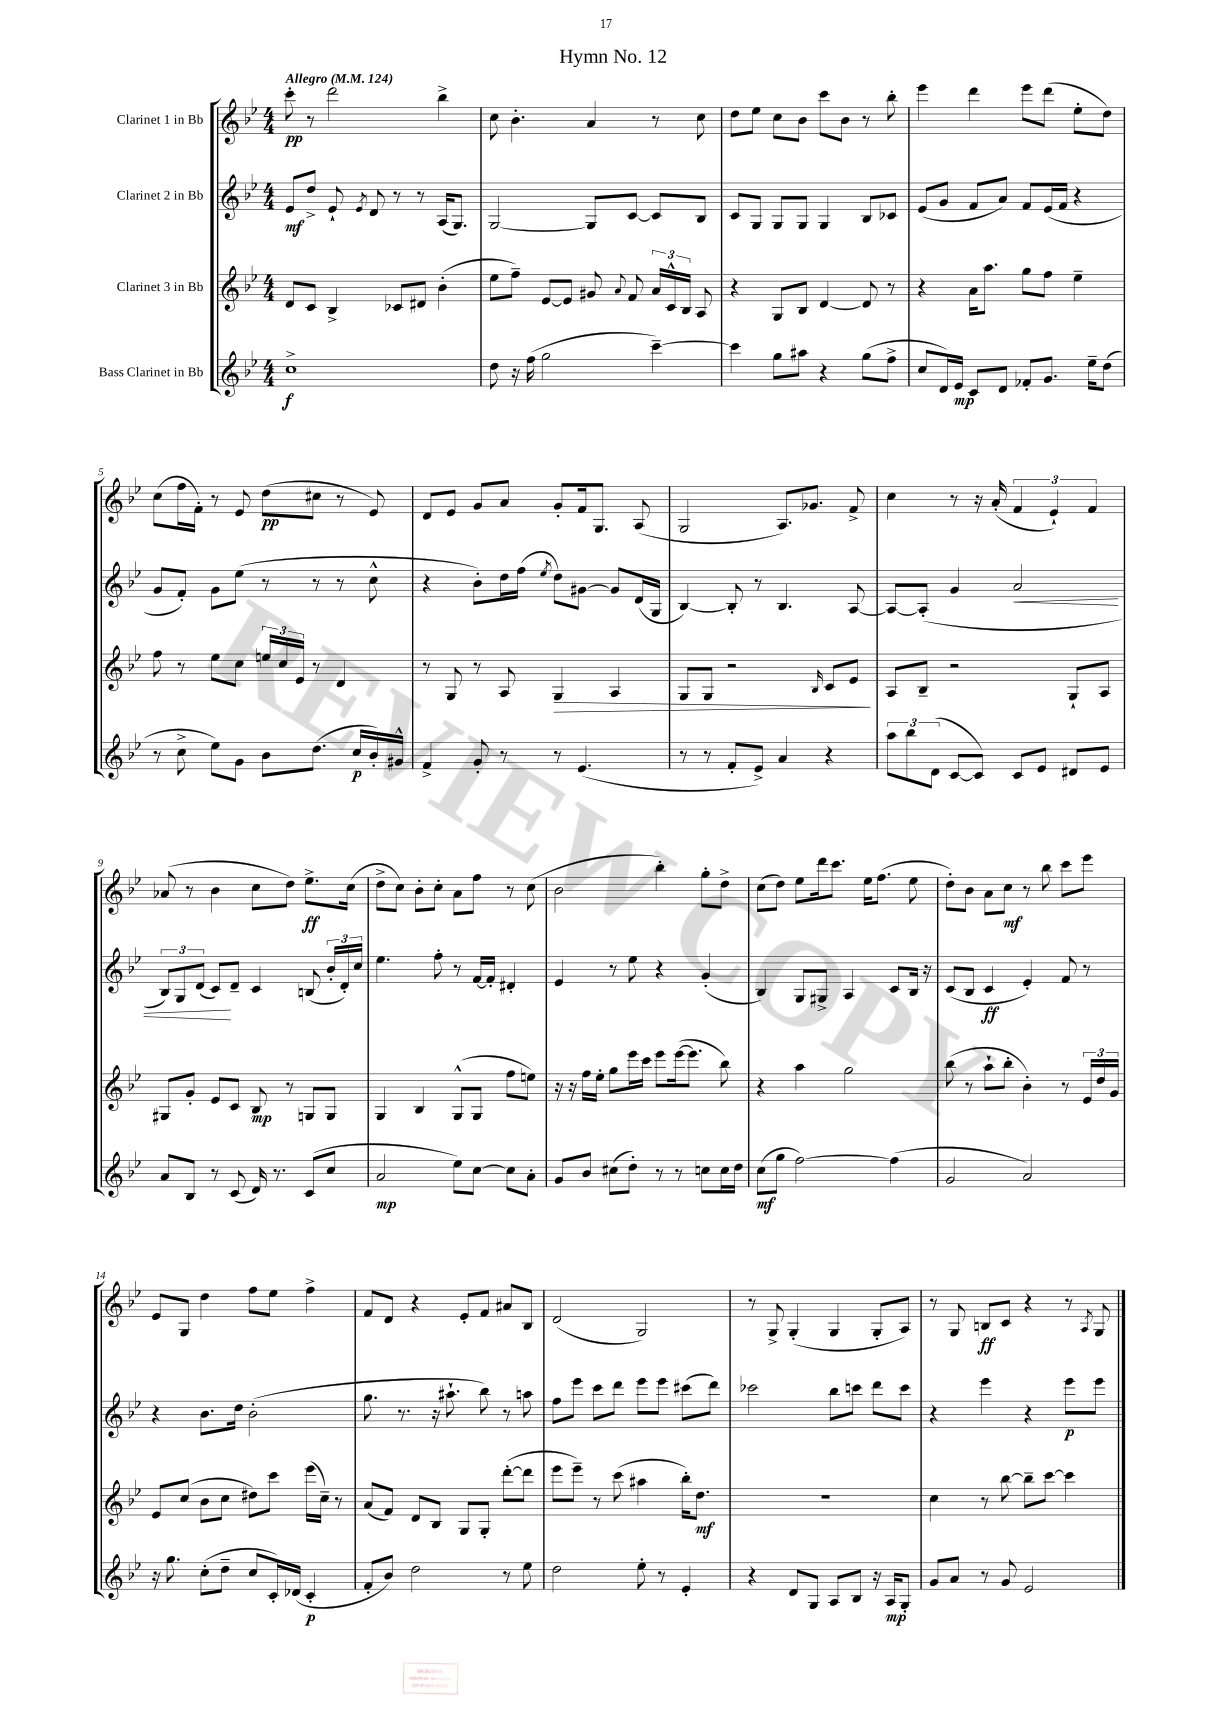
\header { title = "Hymn No. 12" }
<<
\new StaffGroup <<
\new Staff = "s0" \with { instrumentName = "Clarinet 1 in Bb" } {
    \clef treble \key bes \major \numericTimeSignature \time 4/4 \tempo "Allegro" 4 = 124
    \autoBeamOff c'''8-.\pp r8 d'''2 bes''4-> |
    c''8 bes'4.-. a'4 r8 c''8 |
    d''8[ ees''8] c''8[ bes'8] c'''8[ bes'8] r8 bes''8-. |
    ees'''4 d'''4 ees'''8[ d'''8]( ees''8[-. d''8]) |
    c''8[( f''16 f'16]-.) r8 ees'8 d''8[\pp( cis''8] r8 ees'8) |
    d'8[ ees'8] g'8[ a'8] g'8[-. f'16 g8.] a8( |
    g2 a8.[) ges'8.] f'8-> |
    c''4 r8 r16 a'16-.( \tuplet 3/2 { f'4 ees'4-!) f'4 } |
    aes'8( r8 bes'4 c''8[ d''8]) ees''8.[->\ff c''16]( |
    d''8[-> c''8]) bes'8[-. c''8]-. a'8[ f''8] r8 c''8( |
    bes'2 bes''4-.) g''8[-. d''8]-> |
    c''8[( d''8]) ees''8[ d'''16 c'''8.] ees''16[ f''8.]( ees''8 |
    d''8[-.) bes'8] a'8[ c''8]\mf r8 bes''8 c'''8[ ees'''8] |
    ees'8[ g8] d''4 f''8[ ees''8] f''4-> |
    f'8[ d'8] r4 ees'8[-. f'8] ais'8[ bes8] |
    d'2( g2) |
    r8 g8-> g4-.( g4 g8[-. a8]) |
    r8 g8 b8[\ff c'8] r4 r8 \acciaccatura { a8 } g8 \bar "|." |
}
\new Staff = "s1" \with { instrumentName = "Clarinet 2 in Bb" } {
    \clef treble \key bes \major \numericTimeSignature \time 4/4
    \autoBeamOff ees'8[\mf d''8]-> ees'8-! \acciaccatura { ees'8 } d'8 r8 r8 a16[( g8.]) |
    g2~ g8[ c'8]~ c'8[ bes8] |
    c'8[ g8] g8[ g8] g4 bes8[ ces'8] |
    ees'8[( g'8] f'8[ a'8]) f'8[ ees'16( f'16] r4 |
    g'8[ f'8]-.) g'8[ ees''8]( r8 r8 r8 c''8-^ |
    r4 bes'8[-.) d''16 f''16]( \acciaccatura { ees''8 } d''8[) gis'8]~ gis'8[ d'16( g16] |
    bes4~) bes8-. r8 bes4. a8~ |
    a8[~ a8]-.( g'4 a'2\< |
    \tuplet 3/2 { bes8[) g8 d'8]( } c'8[\!) d'8]-- c'4 b8( \tuplet 3/2 { bes'16[-. d'16-.) c''16] } |
    ees''4. f''8-. r8 f'16[~ f'16]-. dis'4-. |
    ees'4 r8 ees''8 r4 g'4-.( |
    bes4) g8[ gis8]-> a4 c'8[ bes16] r16 |
    c'8[( bes8] c'4\ff ees'4-.) f'8 r8 |
    r4 bes'8.[ d''16] bes'2-.( |
    g''8. r8. r16 ais''8.-! bes''8) r8 a''8 |
    f''8[ ees'''8] c'''8[ d'''8] ees'''8[ ees'''8] cis'''8[( d'''8]) |
    ces'''2 bes''8[ c'''8] d'''8[ c'''8] |
    r4 ees'''4 r4 ees'''8[\p ees'''8] \bar "|." |
}
\new Staff = "s2" \with { instrumentName = "Clarinet 3 in Bb" } {
    \clef treble \key bes \major \numericTimeSignature \time 4/4
    \autoBeamOff d'8[ c'8] bes4-> ces'8[ dis'8] bes'4-.( |
    ees''8[ f''8]--) ees'8[~ ees'8] gis'8 \appoggiatura { a'8 } f'8 \tuplet 3/2 { a'16[ c'16-^ bes16] } a8 |
    r4 g8[ bes8] d'4~ d'8 r8 |
    r4 a'16[ a''8.] g''8[ f''8] ees''4-- |
    f''8 r8 ees''8[ c''8] \tuplet 3/2 { e''16[ c''16 ees'16] } r8 d'4 |
    r8 g8 r8 a8 g4\> a4 |
    g8[ g8] r2 \grace { bes16 } c'8[ ees'8]\! |
    a8[ bes8]-- r2 g8[-! a8] |
    gis8[ g'8]-. ees'8[ c'8] bes8\mp r8 g8[ g8] |
    g4 bes4 g8[-^( g8] f''8[ e''8]) |
    r16 r16 f''16[ ees''16]-. g''8[ ees'''16 c'''16] ees'''8[ ees'''16~( ees'''8.] bes''8) |
    r4 a''4 g''2 |
    bes''8( r8 a''8[-! bes''8]-. bes'4-.) r8 \tuplet 3/2 { ees'16[ d''16 g'16] } |
    ees'8[ c''8]( bes'8[ c''8] dis''8[) c'''8] ees'''16[( c''16]--) r8 |
    a'8[( f'8]) d'8[ bes8] g8[ g8]-. d'''8[~-.( d'''8] |
    ees'''8[ ees'''8]--) r8 c'''8( ais''4 bes''16[-.) d''8.]\mf |
    R1 |
    c''4 r8 bes''8~ bes''8[-- c'''8]~ c'''4 \bar "|." |
}
\new Staff = "s3" \with { instrumentName = "Bass Clarinet in Bb" } {
    \clef treble \key bes \major \numericTimeSignature \time 4/4
    \autoBeamOff c''1->\f |
    d''8 r16 f''16( g''2 c'''4~--) |
    c'''4 g''8[ ais''8] r4 g''8[( f''8]-> |
    c''8[ d'16) ees'16]\mp c'8[ d'8] fes'8[-. g'8.] ees''16[-- d''8]( |
    r8 c''8-> ees''8[) g'8] bes'8[ d''8.]( c''16[\p bes'16-.) gis'16]-^ |
    f'4-> g'8-. r8 r8 ees'4.( |
    r8 r8 f'8[-. ees'8]->) a'4 r4 |
    \tuplet 3/2 { a''8[ bes''8 d'8]( } c'8[~ c'8]) c'8[ ees'8] dis'8[ ees'8] |
    a'8[ bes8] r8 c'8( d'16) r8. c'8[( c''8] |
    a'2\mp ees''8[) c''8]~ c''8[ a'8]-. |
    g'8[ bes'8] cis''8[( d''8]-.) r8 r8 c''8[ c''16 d''16] |
    c''8[\mf( g''8] f''2~) f''4( |
    g'2 a'2) |
    r16 g''8. c''8[-.( d''8]-- c''8[ c'16-.) des'16]( c'4-.\p |
    f'8[-. bes'8]) d''2 r8 ees''8 |
    d''2 ees''8-. r8 ees'4-. |
    r4 d'8[ g8] a8[ bes8] r16 a16[\mp g8]-. |
    g'8[ a'8] r8 g'8 ees'2 \bar "|." |
}
>>
>>
